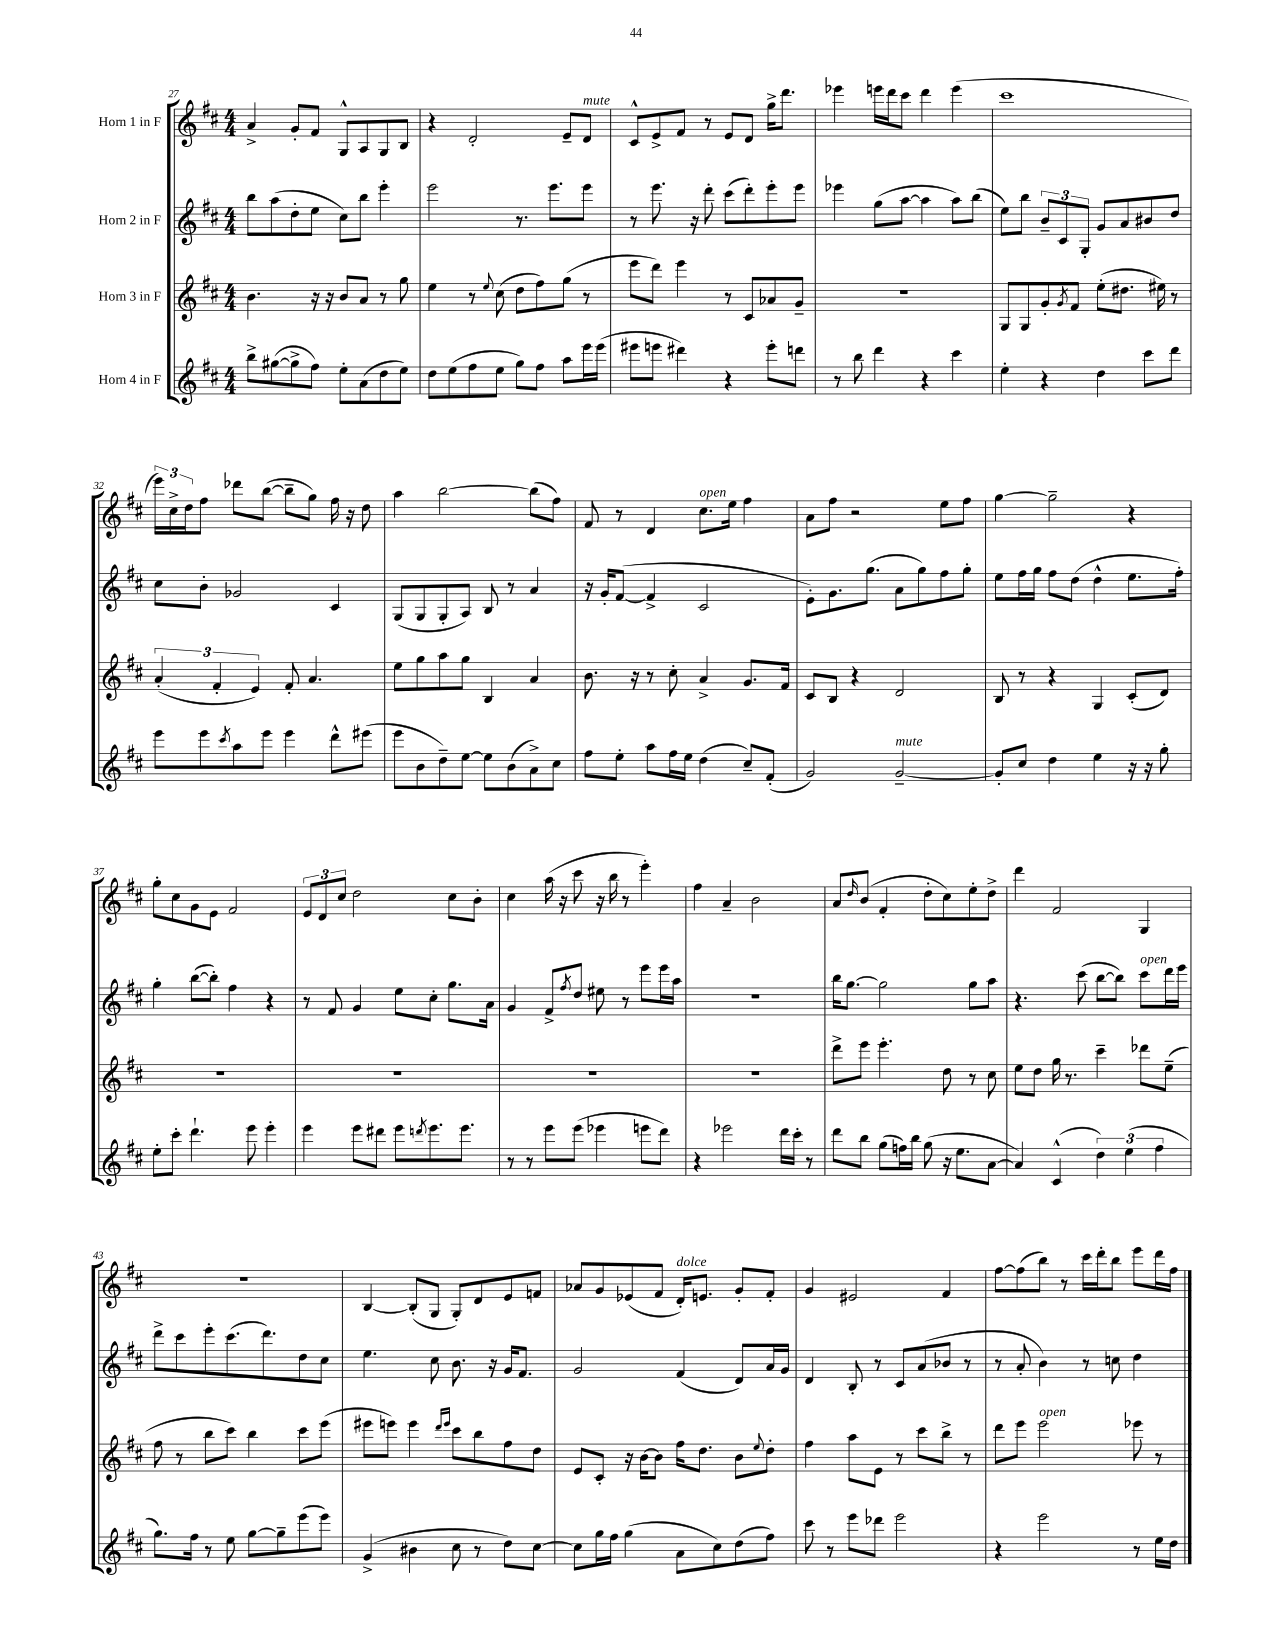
<<
\new StaffGroup <<
\new Staff = "s0" \with { instrumentName = "Horn 1 in F" } {
    \clef treble \key d \major \numericTimeSignature \time 4/4
    a'4-> g'8-. fis'8 g8-^ a8 g8 b8 |
    r4 d'2-. e'8-- d'8^\markup { \italic "mute" } |
    cis'8-^ e'8-> fis'8 r8 e'8 d'8 g''16-> d'''8. |
    ees'''4 e'''16 d'''16 cis'''8 d'''4 e'''4( |
    cis'''1 |
    \tuplet 3/2 { e'''16) cis''16-> d''16 } fis''8 des'''8 b''8~( b''8-- g''8) fis''16 r16 d''8 |
    a''4 b''2~ b''8( fis''8) |
    fis'8 r8 d'4 cis''8.^\markup { \italic "open" } e''16 fis''4 |
    a'8 fis''8 r2 e''8 fis''8 |
    g''4~ g''2-- r4 |
    g''8-. cis''8 g'8 e'8 fis'2 |
    \tuplet 3/2 { e'8 d'8 cis''8 } d''2 cis''8 b'8-. |
    cis''4 a''16( r16 cis'''8 r16 b''16 r8 e'''4-.) |
    fis''4 a'4-- b'2 |
    a'8 \grace { d''16 } b'8( fis'4-. d''8-. cis''8) e''8-. d''8-> |
    d'''4 fis'2 g4 |
    R1 |
    b4~ b8-.( g8 g8-.) d'8 e'8 f'8 |
    aes'8 g'8 ees'8( fis'8 d'16-.^\markup { \italic "dolce" }) e'8. g'8-. fis'8-. |
    g'4 eis'2 fis'4 |
    fis''8~ fis''8( b''8) r8 cis'''16 d'''16-. b''8 e'''8 d'''16 fis''16 \bar "|." |
}
\new Staff = "s1" \with { instrumentName = "Horn 2 in F" } {
    \clef treble \key d \major \numericTimeSignature \time 4/4
    b''8 a''8( d''8-. e''8 cis''8) b''8 e'''4-. |
    e'''2 r8. e'''8. e'''8 |
    r8 e'''8. r16 d'''8-. cis'''8( d'''8-.) e'''8-. e'''8 |
    ees'''4 g''8( a''8~ a''4 a''8) b''8( |
    e''8) b''8 \tuplet 3/2 { b'8-- cis'8 g8-. } g'8 a'8 bis'8 d''8 |
    cis''8 b'8-. ges'2 cis'4 |
    g8( g8 g8-. a8) b8 r8 a'4 |
    r16 g'16-. fis'8~( fis'4-> cis'2 |
    e'8-.) g'8. g''8.( a'8 g''8) fis''8 g''8-. |
    e''8 fis''16 g''16 fis''8 d''8( d''4-^ e''8. fis''16-.) |
    g''4-. b''8~( b''8-.) fis''4 r4 |
    r8 fis'8 g'4 e''8 cis''8-. g''8. a'16 |
    g'4 fis'8-> \acciaccatura { fis''8 } d''8 eis''8 r8 e'''8 e'''16 a''16 |
    R1 |
    b''16 g''8.~ g''2 g''8 a''8 |
    r4. cis'''8( b''8~ b''8) cis'''8^\markup { \italic "open" } d'''16 e'''16 |
    d'''8-> cis'''8 e'''8-. cis'''8.( d'''8.) d''8 cis''8 |
    e''4. cis''8 b'8. r16 g'16 fis'8. |
    g'2 fis'4( d'8) a'16 g'16 |
    d'4 b8-. r8 cis'8 a'8( bes'8 r8 |
    r8 a'8-. b'4) r8 c''8 d''4 \bar "|." |
}
\new Staff = "s2" \with { instrumentName = "Horn 3 in F" } {
    \clef treble \key d \major \numericTimeSignature \time 4/4
    b'4. r16 r16 b'8 a'8 r8 g''8 |
    e''4 r8 \appoggiatura { e''8 } cis''8( d''8 fis''8) g''8( r8 |
    e'''8 d'''8) e'''4 r8 cis'8 aes'8 g'8-- |
    R1 |
    g8 g8 g'8-. \acciaccatura { g'8 } fis'8 e''8-.( dis''8. eis''16) r8 |
    \tuplet 3/2 { a'4-.( fis'4-. e'4) } fis'8-. a'4. |
    e''8 g''8 a''8 g''8 b4 a'4 |
    b'8. r16 r8 cis''8-. a'4-> g'8. fis'16 |
    cis'8 b8 r4 d'2 |
    b8 r8 r4 g4 cis'8-.( d'8) |
    R1 |
    R1 |
    R1 |
    R1 |
    d'''8-> e'''8 e'''4.-. d''8 r8 cis''8 |
    e''8 d''8 g''16 r8. cis'''4-- des'''8 e''8--( |
    fis''8 r8 b''8 cis'''8) b''4 cis'''8 e'''8( |
    eis'''8 e'''8) e'''4 \grace { d'''16 e'''16 } cis'''8 b''8 fis''8 d''8 |
    e'8 cis'8-. r16 b'16~ b'8 fis''16 d''8. b'8 \appoggiatura { e''8 } d''8-. |
    fis''4 a''8 e'8 r8 cis'''8 b''8-> r8 |
    d'''8 e'''8 e'''2^\markup { \italic "open" } ees'''8 r8 \bar "|." |
}
\new Staff = "s3" \with { instrumentName = "Horn 4 in F" } {
    \clef treble \key d \major \numericTimeSignature \time 4/4
    b''8-> gis''8~( gis''8-> fis''8) e''8-. a'8( d''8 e''8) |
    d''8 e''8( fis''8 e''8 g''8) fis''8 a''8 e'''16 e'''16( |
    eis'''8 e'''8 dis'''4) r4 e'''8-. d'''8 |
    r8 b''8 d'''4 r4 cis'''4 |
    e''4-. r4 d''4 cis'''8 d'''8 |
    e'''8 e'''8 \acciaccatura { cis'''8 } a''8 e'''8 e'''4 d'''8-^ eis'''8( |
    e'''8 b'8 d''8--) e''8~ e''8 b'8( a'8->) cis''8 |
    fis''8 e''8-. a''8 fis''16 e''16 d''4( cis''8--) fis'8-.( |
    g'2) g'2~--^\markup { \italic "mute" } |
    g'8-. cis''8 d''4 e''4 r16 r16 g''8-. |
    e''8-. cis'''8-. d'''4.-! e'''8 e'''4-. |
    e'''4 e'''8 dis'''8 e'''8 \acciaccatura { d'''8 } e'''8. e'''8. |
    r8 r8 e'''8 e'''8( ees'''4 e'''8 d'''8) |
    r4 ees'''2 d'''16 cis'''16-. r8 |
    d'''8 b''8 g''8( f''16) b''16 g''8( r16 e''8. a'8~ |
    a'4) cis'4-^( \tuplet 3/2 { d''4) e''4( fis''4 } |
    g''8.) fis''16 r8 e''8 g''8~ g''8-- e'''8( e'''8) |
    g'4->( bis'4 cis''8 r8 d''8) cis''8~ |
    cis''8 g''16 fis''16 g''4( a'8 cis''8) d''8( fis''8) |
    cis'''8 r8 e'''8 des'''8 e'''2 |
    r4 e'''2 r8 e''16 d''16 \bar "|." |
}
>>
>>
\layout { \context { \Score currentBarNumber = #27 } }
